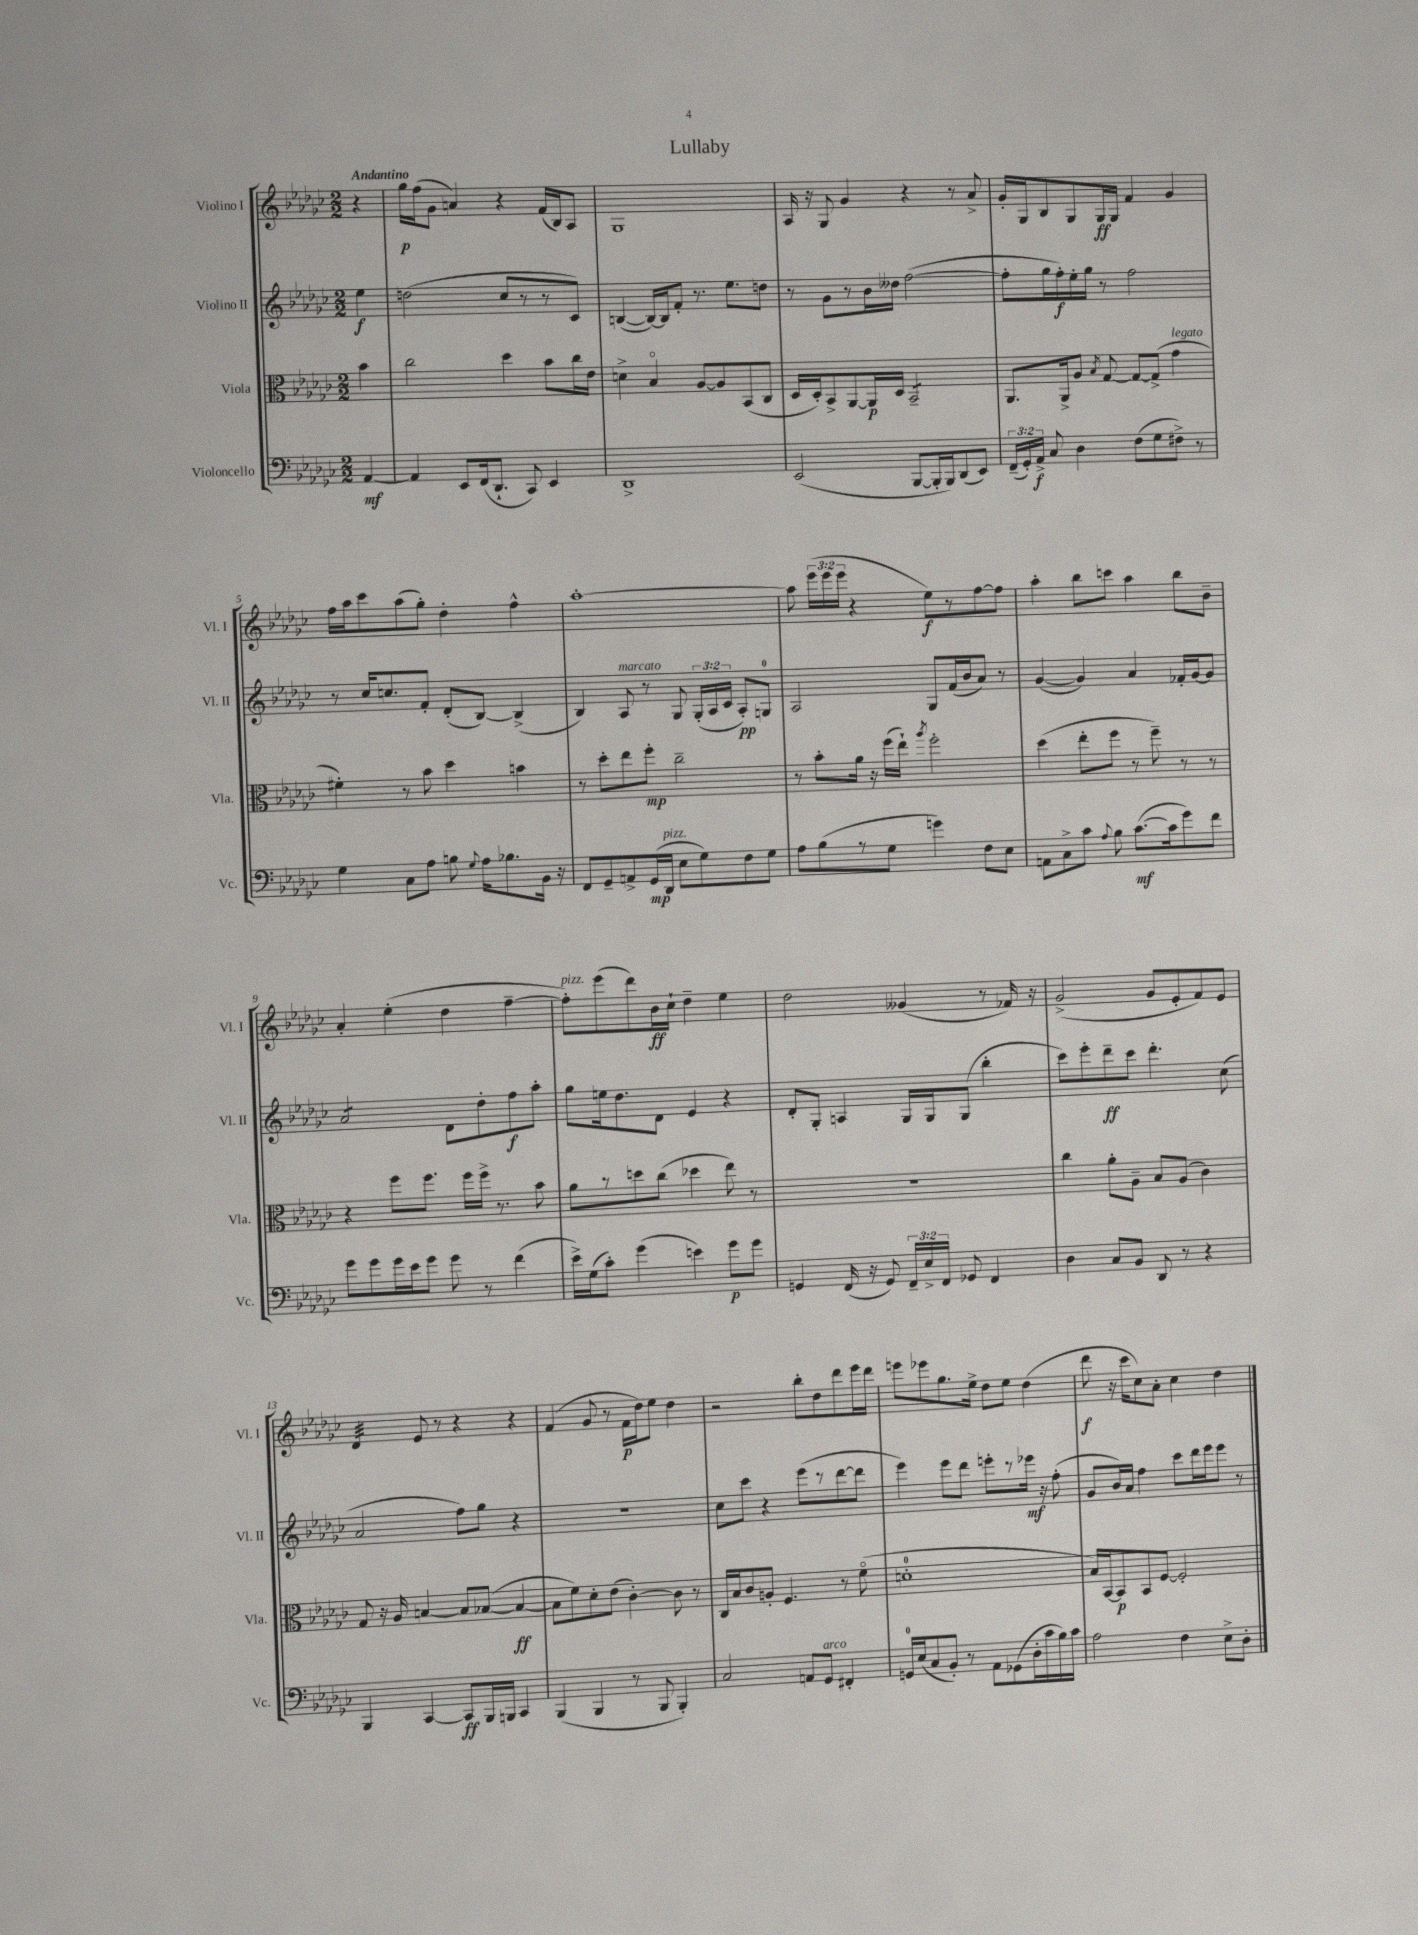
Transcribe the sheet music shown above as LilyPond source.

\header { title = "Lullaby" }
<<
\new StaffGroup <<
\new Staff = "s0" \with { instrumentName = "Violino I" shortInstrumentName = "Vl. I" } {
    \clef treble \key ges \major \numericTimeSignature \time 2/2 \override Staff.TupletNumber.text = #tuplet-number::calc-fraction-text \partial 4 \tempo "Andantino"
    \autoBeamOff r4 |
    ges''16[\p f''16( ges'8] a'4) r4 f'16[( bes16) aes8] |
    ges1 |
    aes16 r16 ges8 ges'4 r4 r8 aes'8-> |
    ges'16[-. ges16 bes8 ges8 ges16\ff ges16] f'4 ges'4 |
    f''16[ aes''16 ces'''8 aes''8( ges''8]-.) des''4-. f''4-^ |
    aes''1~-. |
    aes''8 \tuplet 3/2 { ees'''16[( ees'''16 ees'''16] } r4 ees''8[\f) r8 f''8~ f''8] |
    aes''4-. bes''8[ c'''8] aes''4 bes''8[ bes'8]-- |
    aes'4-. ees''4-.( des''4 f''4~-- |
    f''8[-.^\markup { \italic "pizz." }) ees'''8( des'''8) bes'16\ff ces''16]-! des''4-- ees''4 |
    des''2 geses'4( r8 fes'16) r16 |
    ges'2->( ges'8[ ees'8-. f'8) ees'8] |
    des'4:32 ees'8 r8 r4 r4 |
    f'4( ges'8 r8 f'16[\p des''16) ees''8] des''4 |
    r2 bes''8[-. des''8 des'''8 ees'''16 des'''16] |
    e'''8[ ees'''8 ges''8. ees''16]-> des''8[ ees''8] des''4( |
    des'''8\f r16 ces'''16[ ces''8) aes'8]-. ces''4 des''4 \bar "|." |
}
\new Staff = "s1" \with { instrumentName = "Violino II" shortInstrumentName = "Vl. II" } {
    \clef treble \key ges \major \numericTimeSignature \time 2/2 \override Staff.TupletNumber.text = #tuplet-number::calc-fraction-text \partial 4
    \autoBeamOff ees''4\f |
    d''2( ces''8[ r8 r8 ces'8]) |
    b4~( b16[~) b16 f'8]-. r8. ees''8.[ d''8] |
    r8 ges'8[ r8 bes'16 deses''16] f''2~( |
    f''8[-. ges''16 f''16-.\f) ees''16-. ges''16] r8 f''2 |
    r8 ces''16[ c''8. f'8]-. des'8[-.( bes8]~) bes4->( |
    bes4) aes8^\markup { \italic "marcato" } r8 ges8 \tuplet 3/2 { ges16[-.( aes16 ces'16] } aes8[-.\pp) g8]-0 |
    aes2 ges8[ f'16( bes'16 aes'8]) r8 |
    ges'4~( ges'4) aes'4 fes'16[-. ges'16~ ges'8] |
    aes'2:8 des'8[ des''8-. f''8\f aes''8]-. |
    ges''8[ e''16 des''8. des'8] ees'4 r4 |
    des'8[-. ges8]-. a4 ges16[ ges16 ges8]( bes''4-. |
    ces'''8[) ees'''8-. des'''8--\ff ces'''8] des'''4.-. ces''8( |
    aes'2 f''8[) ges''8] r4 |
    R1 |
    ces''8[ ces'''8] r4 ees'''8[( r8 des'''8~ des'''8] |
    ees'''4) ees'''8[ des'''8] e'''8[-. r8 ees'''16]\mf r16 f''8-.( |
    ges'8[ bes'16) aes'16] f''4 ces'''8[ des'''16 ees'''16 ees'''8] r8 \bar "|." |
}
\new Staff = "s2" \with { instrumentName = "Viola" shortInstrumentName = "Vla." } {
    \clef alto \key ges \major \numericTimeSignature \time 2/2 \partial 4
    \autoBeamOff bes'4 |
    ces''2 des''4 bes'8[ ces''16 ees'16] |
    d'4-> bes4\flageolet aes8[~ aes8 bes,8( ces8] |
    des16[ des16-.) bes,8-> aes,8~ aes,16\p des16] bes,2:8-- |
    aes,8.[ aes,16-> aes8] \acciaccatura { bes8 } ges8~ ges8[~ ges8]->( ges'4^\markup { \italic "legato" } |
    fis'4-.) r8 bes'8 des''4 b'4 |
    r8 des''8[-. ees''8 f''8]-.\mp ces''2-- |
    r8 bes'8[-. aes'16] r16 f''16[( ees''16]-!) \acciaccatura { aes''8 } f''2-. |
    des''4( ees''8[-. f''8] r8 f''8--) r8 r8 |
    r4 f''8[ f''8.] f''16[ f''16]-> r8. bes'8 |
    aes'8[ r8 d''8 ces''8]( des''4 ees''8) r8 |
    R1 |
    ces''4 aes'8[-. aes8]-- bes8[ aes8]( ces'4) |
    ges8 r16 aes16 b4~ b8[ bes8]~( bes4~\ff |
    bes8[ f'8) des'8-. ees'8]( ces'4~-.) ces'8 r8 |
    ces16[ bes16 ces'8 a8]-. f4. r8 f'8\flageolet( |
    d'1-0-. |
    bes16[) bes,16~ bes,8\p bes,8 f8]~ f2-. \bar "|." |
}
\new Staff = "s3" \with { instrumentName = "Violoncello" shortInstrumentName = "Vc." } {
    \clef bass \key ges \major \numericTimeSignature \time 2/2 \override Staff.TupletNumber.text = #tuplet-number::calc-fraction-text \partial 4
    \autoBeamOff aes,4~\mf |
    aes,4 ees,8[ f,16( des,8.]-! ces,8) ees,4 |
    des,1-> |
    ees,2( bes,,8[~ bes,,16-. bes,,16) des,8( ees,8]) |
    \tuplet 3/2 { f,16[--( ges,16-.) aes,16]->\f } ces8 des4 f8[( ges8 fis8]->) r8 |
    ges4 ces8[ aes8] b8 \appoggiatura { ges8 } aes16[ bes8. bes,16] r16 |
    f,8[ ges,8-- a,8-> ges,16\mp( des,16]^\markup { \italic "pizz." } ees8[ ges8) f8 ges8] |
    aes8[ bes8( r8 ges8] g'4) f8[ ees8] |
    a,8[ ces8-> ces'8] \appoggiatura { aes8 } bes8 ces'8.[~\mf( ces'16 ges'8) f'8] |
    ges'8[ ges'8 ges'16 ees'16 ges'8] ges'8 r8 f'4( |
    ees'16[->) ges16( ces'8]-.) ges'4( e'4) ges'8[\p ges'8] |
    g,4 f,16( r16 g,8) \tuplet 3/2 { f,16[-- ees16-> f,16] } ges,8 f,4 |
    des4 ces8[ bes,8] des,8 r8 r4 |
    bes,,4 ces,4~ ces,8[\ff bes,,16 b,,16] ces,4 |
    bes,,4( bes,,4 r8 bes,,8 bes,,4-.) |
    ces2 a,8[ ges,8]^\markup { \italic "arco" } fis,4-. |
    g,16[-0 ees16( ces8 bes,8]-.) r8 aes,8[ ges,8( des16-. ces'16 bes16) ces'16] |
    aes2 f4 ees8[-> des8]-. \bar "|." |
}
>>
>>
